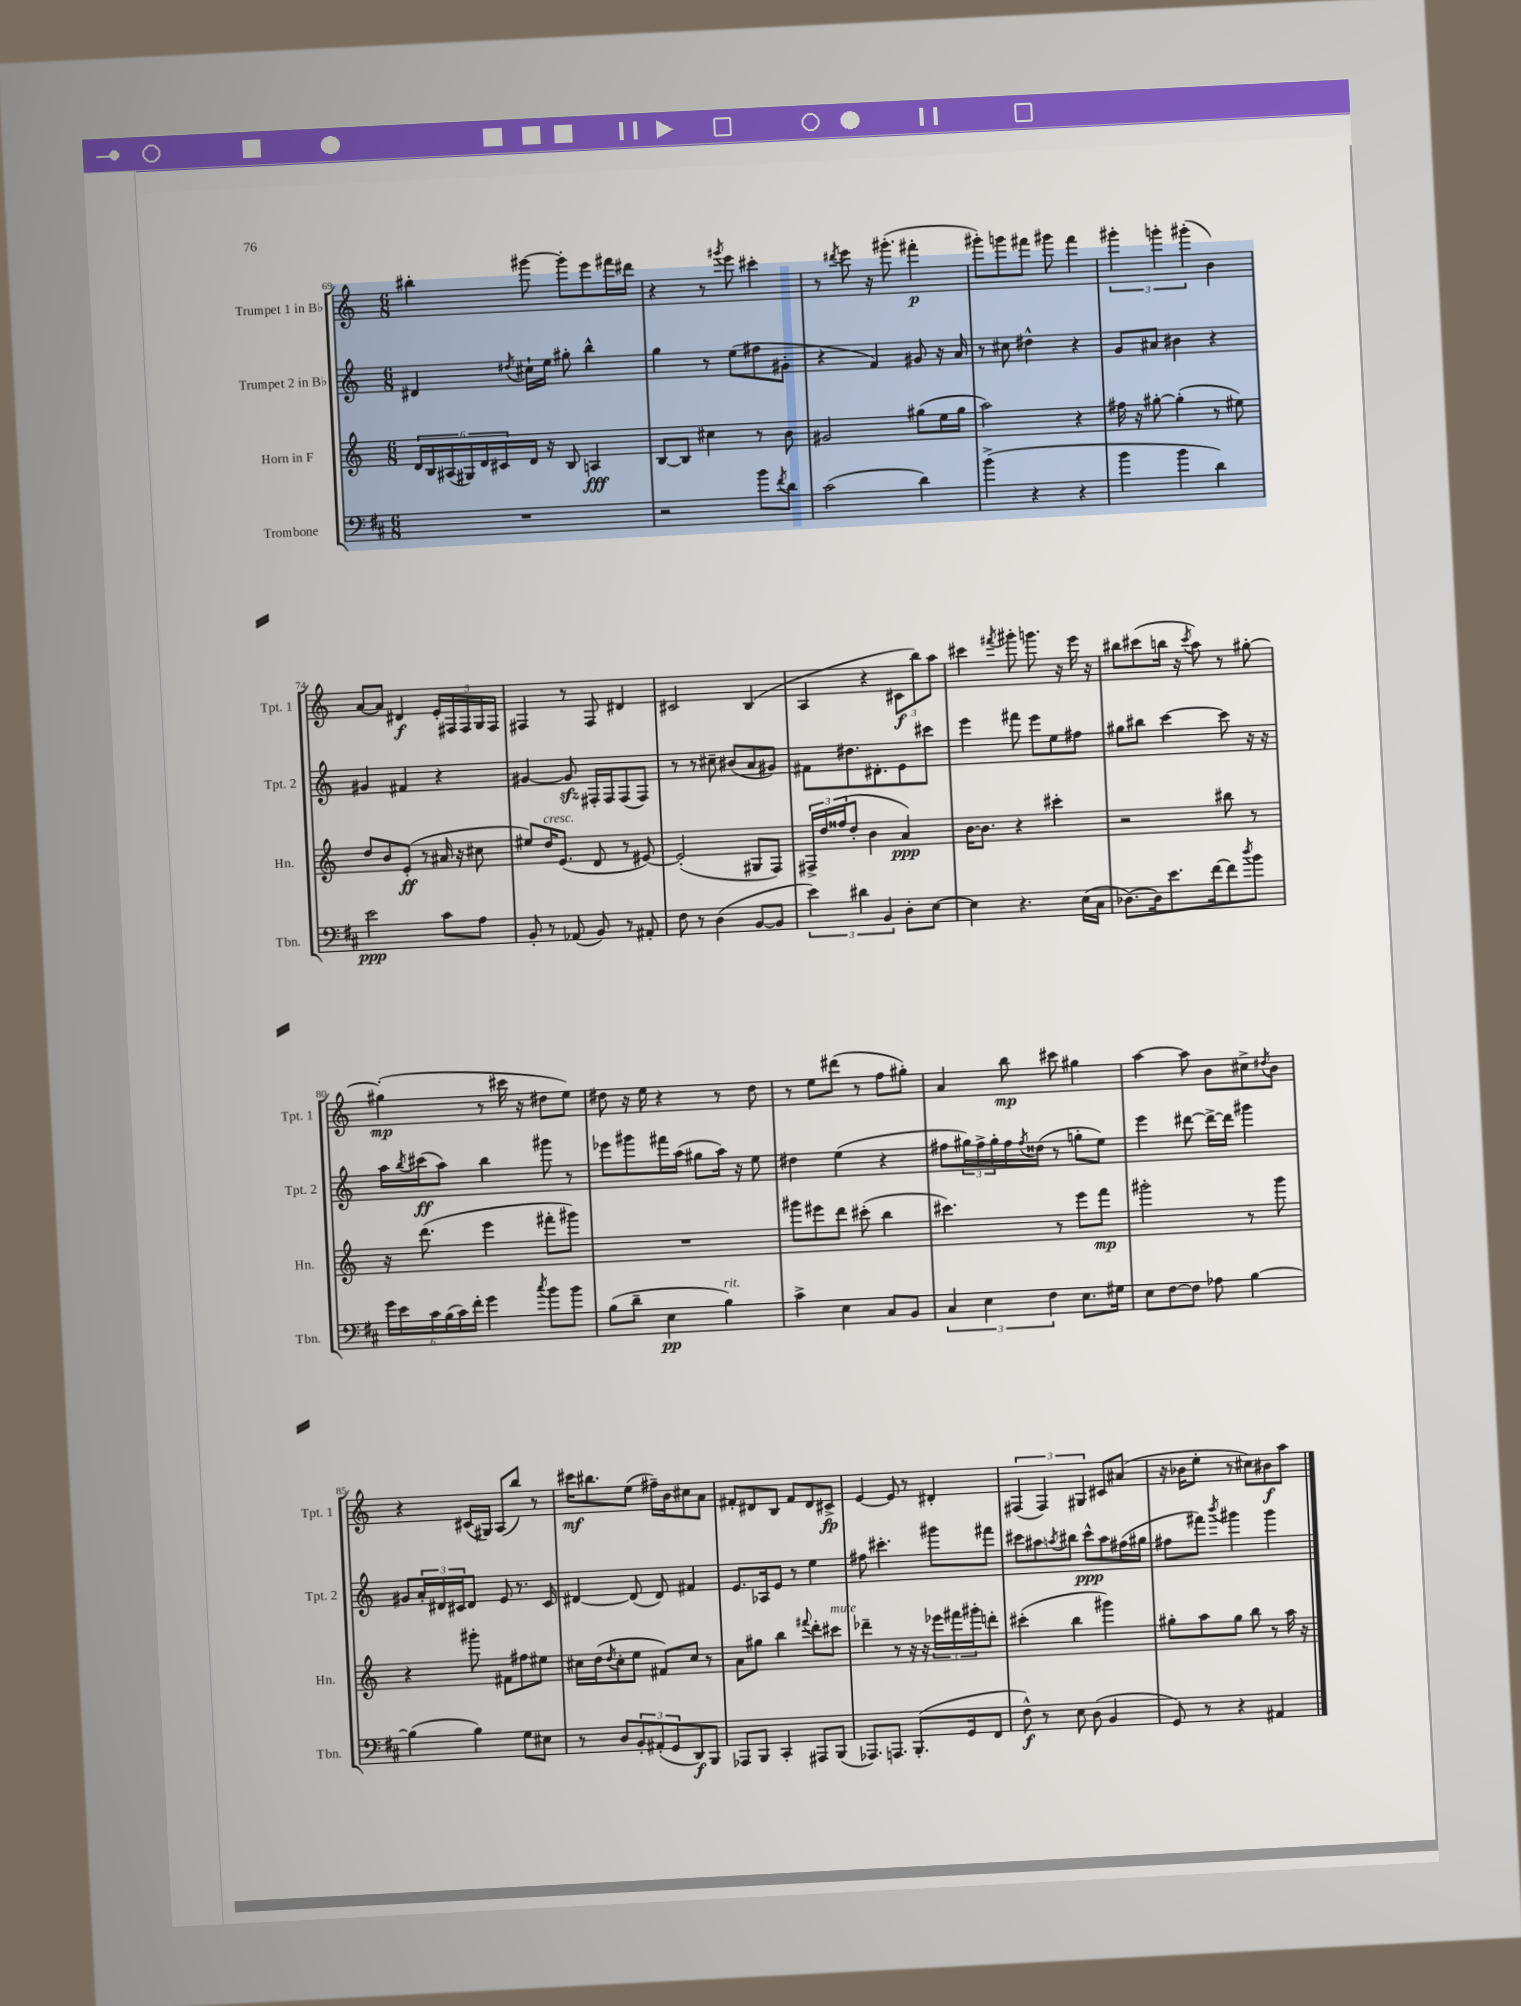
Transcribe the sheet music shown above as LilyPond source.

<<
\new StaffGroup <<
\new Staff = "s0" \with { instrumentName = "Trumpet 1 in Bb" shortInstrumentName = "Tpt. 1" } {
    \clef treble \key c \major \numericTimeSignature \time 6/8
    bis''4-. gis'''8~ gis'''8-. e'''8 fis'''16 dis'''16 |
    r4 r8 \acciaccatura { gis'''8 } e'''8 cis'''4-. |
    r8 \acciaccatura { dis'''8 } e'''8 r16 gis'''8.-.( fis'''4-.\p |
    gis'''8-.) g'''8 fis'''8 gis'''8 fis'''4 |
    \tuplet 3/2 { gis'''4-. g'''4-. gis'''4-.( } b'4) |
    a'8~ a'8 dis'4\f \tuplet 5/4 { e'16-. fis16 fis16 g16 fis16 } |
    fis4 r8 fis8 dis'4 |
    cis'2 b4( |
    a4 r4 \tuplet 3/2 { cis'8\f b''8) a''8 } |
    cis'''4 \acciaccatura { fis'''8 } gis'''8-. g'''8. r16 e'''16 r16 |
    bis''8 cis'''8( b''16 r16 \acciaccatura { cis'''8 } a''8) r8 gis''8~-. |
    gis''4-.\mp( r8 cis'''16 r16 dis''8 e''8) |
    dis''8 r16 e''16 r4 r8 dis''8 |
    r8 e''8 dis'''8( r8 f''8 gis''8-.) |
    a'4 b''8\mp cis'''8 gis''4 |
    a''4~ a''8 b'8 cis''8-> \acciaccatura { dis''8 } b'8 |
    r4 cis'16( gis16) a8( b''8) r8 |
    cis'''16\mf bis''8. e''8( fis''16--) b'16 cis''8 a'8 |
    fis'8-. dis'8 b8 fis'8 dis'8 cis'8->\fp |
    e'4~ e'8 r8 dis'4-. |
    \tuplet 3/2 { fis4( fis4) gis4 } cis'8 ais'8( |
    r16 bes'16 e''8-. r8 cis''8) bis'8\f a''8 \bar "|." |
}
\new Staff = "s1" \with { instrumentName = "Trumpet 2 in Bb" shortInstrumentName = "Tpt. 2" } {
    \clef treble \key c \major \numericTimeSignature \time 6/8
    dis'4 \acciaccatura { dis''8 } cis''16-! e''16 gis''8-. b''4-^ |
    g''4 r8 e''8( fis''8 gis'8-. |
    r4 f'4) gis'8 r16 a'16 |
    r8 cis''8 dis''4-^ r4 |
    g'8 ais'8 bis'4 r4 |
    gis'4 fis'4 r4 |
    gis'4~ gis'8\sfz fis16-. fis16 fis8( fis8) |
    r8 r8 cis''8-- bis'8( a'8 gis'8) |
    fis'8 dis''8. dis'8.-. e'8 cis'''8 |
    e'''4 fis'''8 e'''8 e''8 fis''8 |
    gis''8 bis''8 c'''4~ c'''8 r16 r16 |
    a''16 \acciaccatura { b''8 } cis'''16\ff( a''8) b''4 gis'''8 r8 |
    ees'''8 gis'''8 fis'''16 a''16( gis''8 a''16) r16 e''8 |
    dis''4 e''4( r4 |
    fis''8 \tuplet 3/2 { gis''16) fis''16-> gis''16-. } fis''16 \acciaccatura { fis''8 } disis''16( r8 g''8-. e''8) |
    e'''4 dis'''8~ dis'''16~-> dis'''16 gis'''4 |
    gis'8 \tuplet 3/2 { a'16-. dis'16 cis'16 } dis'8 e'8 r8. cis'16 |
    dis'4~ dis'8( dis'8) fis'4 |
    e'8. aes16 e'8 r8 e''4 |
    fis''8 cis'''4.-. gis'''8 fis'''8 |
    cis'''8 ais''8 \acciaccatura { a''8 } bis''8 cis'''8-^\ppp a''8 fis''16( gis''16 |
    fis''8 fis'''8) \acciaccatura { b'''8 } gis'''4 gis'''4 \bar "|." |
}
\new Staff = "s2" \with { instrumentName = "Horn in F" shortInstrumentName = "Hn." } {
    \clef treble \key c \major \numericTimeSignature \time 6/8
    \tuplet 6/4 { d'16 b16 ais16( gis16) d'16 cis'16 } d'16 r16 b8 a4\fff |
    b8~ b8 cis''4 r8 b'8 |
    gis'2 gis''8( e''16 gis''16 |
    a''2) r4 |
    fis''16 r16 gis''8~-. gis''4-.( r8 eis''8) |
    d''8 b'8 e'8-.\ff( r8 ais'16 r16 cis''8 |
    eis''8) d''16^\markup { \italic "cresc." } e'8.( d'8 r8 eis'8~) |
    eis'2-.( gis8 f8) |
    \tuplet 3/2 { fis16-> d''16 fisis''16( } d''8-. b'4 a'4\ppp) |
    b'16~ b'8. r4 cis'''4-. |
    r2 bis''8 r8 |
    r16 d'''8.( e'''4 fis'''8-. gis'''8) |
    R2. |
    gis'''8 eis'''8 d'''8 cis'''8-.( b''4 |
    cis'''4.) r8 e'''8 f'''8\mp |
    gis'''2-. r8 gis'''8 |
    r4 gis'''8-. fis'8 fis''8 eis''8 |
    cis''16 d''16( \acciaccatura { d''8 } cis''8-. e''8 fis'8) cis''8 r8 |
    a'8 gis''8 b''4 \appoggiatura { fis'''8 } d'''8-. cis'''8^\markup { \italic "mute" } |
    des'''4-- r8 r16 r16 \tuplet 3/2 { ees'''16 fis'''16 gis'''16-. } d'''8-. |
    cis'''4-.( b''4 gis'''4) |
    gis''8-. a''8 gis''8 b''8 r8 a''16 r16 \bar "|." |
}
\new Staff = "s3" \with { instrumentName = "Trombone" shortInstrumentName = "Tbn." } {
    \clef bass \key d \major \numericTimeSignature \time 6/8
    R2. |
    r2 b'8 \acciaccatura { fis'8 } d'8 |
    cis'2( d'4) |
    b'4->( r4 r4 |
    b'4 b'4 d'4) |
    e'2\ppp cis'8 a8 |
    b,8-. r8 aes,8( b,8) r8 ais,8-. |
    fis8 r8 d4( b,8~ b,8 |
    \tuplet 3/2 { e'4) dis'4 b,4 } d8-. e8~ |
    e4 r4. e16( cis16 |
    des8.~) des16 e'8. fis'16~ fis'8 \acciaccatura { d''8 } b'8 |
    \tuplet 6/4 { g'16 e'16 cis'16 b16( cis'16) fis'16-. } g'4 \acciaccatura { cis''8 } b'8 b'8 |
    b8( d'8-- e4\pp b4^\markup { \italic "rit." }) |
    cis'4-> e4 cis8 b,8 |
    \tuplet 3/2 { cis4 e4 fis4 } e8. gis16 |
    e8 fis8~ fis8 aes8 b4~ |
    b4( b4) g8 eis8 |
    r8 d8 \tuplet 3/2 { b,8-. ais,8-.( g,8 } d,8\f) b,,8 |
    aes,,8 b,,8 cis,4-. ais,,8 b,,8( |
    aes,,8.) a,,8. b,,8.-.( g,16 fis,8 |
    fis8-^\f) r8 e8 d8( b,4 |
    g,8) r8 r4 ais,4 \bar "|." |
}
>>
>>
\layout { \context { \Score currentBarNumber = #69 } }
